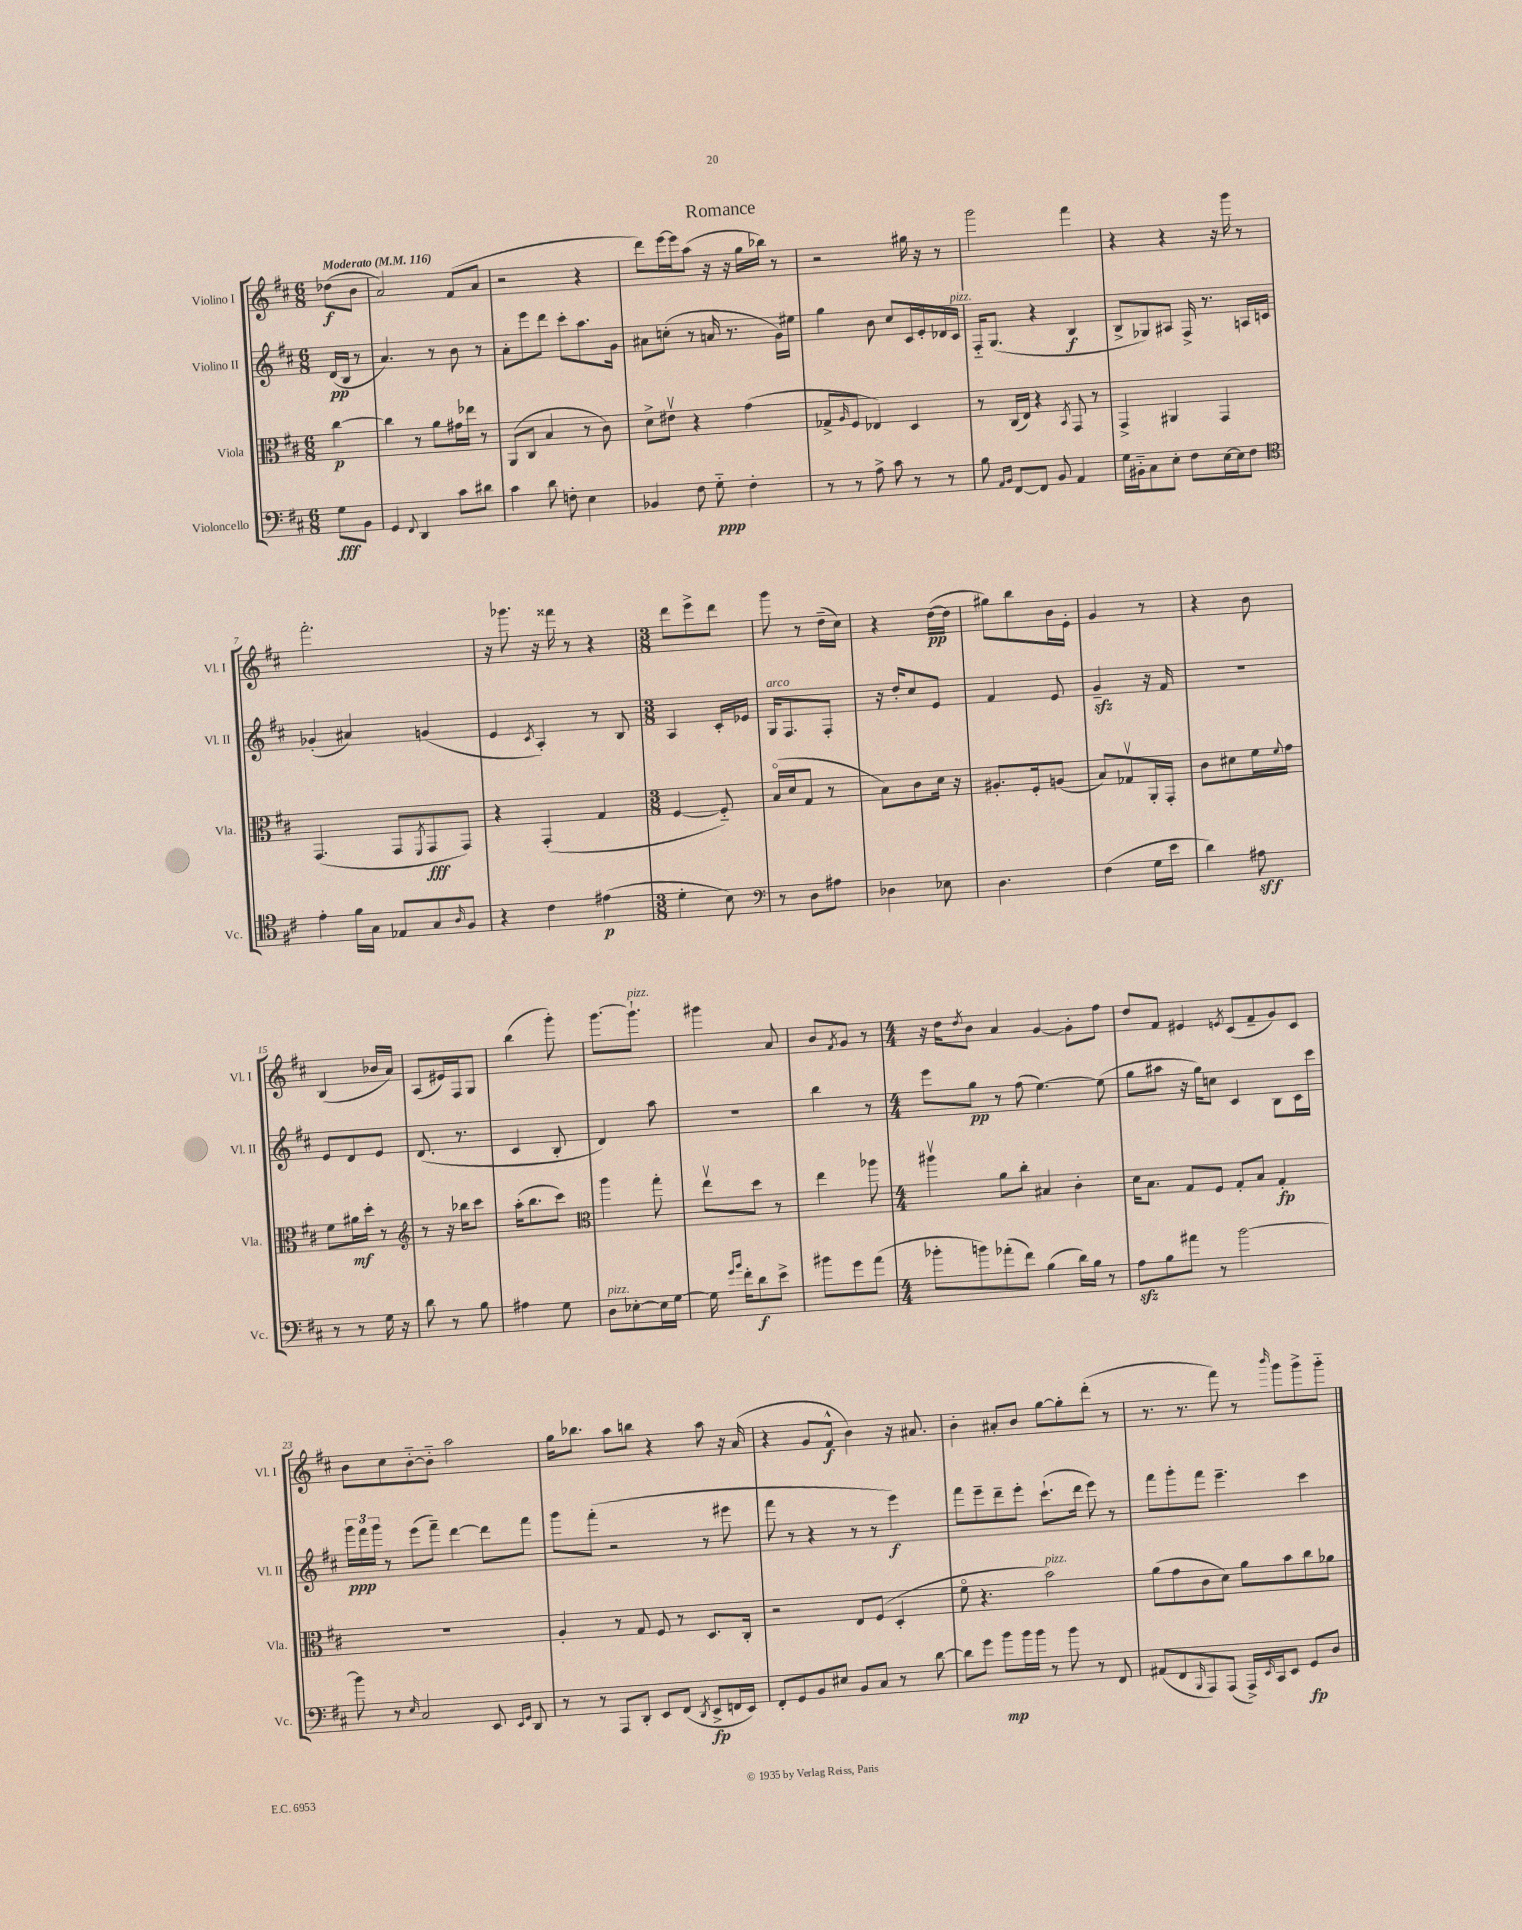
\header { title = "Romance" }
<<
\new StaffGroup <<
\new Staff = "s0" \with { instrumentName = "Violino I" shortInstrumentName = "Vl. I" } {
    \clef treble \key d \major \numericTimeSignature \time 6/8 \partial 4 \tempo "Moderato" 4 = 116
    des''8\f( b'8 |
    a'2) fis'8( a'8 |
    r2 r4 |
    d'''8) e'''16~ e'''16 a''8( r16 r16 g''16 bes''16) r8 |
    r2 gis''16 r16 r8 |
    g'''2 fis'''4 |
    r4 r4 r16 g'''16 r8 |
    fis'''2.-. |
    r16 ges'''8. r16 fisis'''16 r8 r4 |
    \numericTimeSignature \time 3/8 d'''8 e'''8-> d'''8 |
    g'''8 r8 d''16--( cis''16) |
    r4 d''16~\pp( d''16 |
    gis''8) b''8 b'16 e'16-. |
    g'4 r8 |
    r4 b'8 |
    b4( bes'16 a'16) |
    a8( eis'16) fis16 g8 |
    b''4( g'''8-.) |
    g'''8.~ g'''8.-!^\markup { \italic "pizz." } |
    gis'''4 a'8 |
    b'8 \acciaccatura { fis'8 } g'8 r8 |
    \numericTimeSignature \time 4/4 r16 d''16 \acciaccatura { d''8 } b'8 a'4 g'4~ g'8-. fis''8 |
    d''8 fis'8 eis'4 \acciaccatura { e'8 } cis'8( fis'8-- g'8) cis'8 |
    b'8 cis''8 b'8~-_ b'8-_ a''2 |
    g''16 bes''8. a''8 b''8 r4 a''8 r16 a'16( |
    r4 g'8 fis'8-^\f b'4) r16 ais'8. |
    b'4-. ais'8-. b'8 g''8~ g''8-. d'''8-.( r8 |
    r8. r8. fis'''8) r8 \grace { b'''16 } g'''8 g'''8-> g'''8-_ \bar "|." |
}
\new Staff = "s1" \with { instrumentName = "Violino II" shortInstrumentName = "Vl. II" } {
    \clef treble \key d \major \numericTimeSignature \time 6/8 \partial 4
    d'16\pp( b16 r8 |
    a'4.) r8 b'8 r8 |
    a'8-. e'''8 d'''8 cis'''8-. a''8. g'16 |
    ais'8 c''8-.( r8 a'16 r8. g'16) eis''16 |
    g''4 b'8 cis''8 cis'16 e'16-. des'16 cis'16^\markup { \italic "pizz." } |
    fis16-_ g8.( r4 b4\f |
    b8-> ges8) ais8 fis16-> r8. a16 c'16 |
    ges'4-.( ais'4) g'4( |
    e'4 \acciaccatura { cis'8 } a4-.) r8 b8 |
    \numericTimeSignature \time 3/8 a4 cis'16-. ees'16 |
    g16^\markup { \italic "arco" } fis8. fis8-. |
    r16 d''16-. cis''8 e'8 |
    fis'4 e'8 |
    g'4--\sfz r16 fis'16 |
    R4. |
    e'8 d'8 e'8 |
    d'8.( r8. |
    cis'4 b8-. |
    d'4) a''8 |
    R4. |
    b''4 r8 |
    \numericTimeSignature \time 4/4 e'''8 g''8\pp r8 fis''8( e''4.~) e''8( |
    g''8 ais''8 r16 g''16) c''8 cis'4 b8 cis'16 cis'''16 |
    \tuplet 3/2 { g'''16\ppp fis'''16 g'''16 } r8 e'''8( fis'''8--) d'''4~ d'''8 fis'''8 |
    g'''8 fis'''8-.( r2 r8 eis'''8 |
    fis'''8 r8 r4 r8 r8 e'''4\f) |
    fis'''8 e'''8-- d'''8-- e'''8-. cis'''8.-!( d'''16 e'''8) r8 |
    fis'''8 g'''8-. fis'''8 e'''4.-- cis'''4 \bar "|." |
}
\new Staff = "s2" \with { instrumentName = "Viola" shortInstrumentName = "Vla." } {
    \clef alto \key d \major \numericTimeSignature \time 6/8 \partial 4
    cis''4~\p |
    cis''4 r8 a'8 gis'16 ees''16 r8 |
    a,8( cis8 b4 r8 cis'8) |
    d'8-> eis'8\upbow r4 g'4( |
    ges8-> \grace { a16 } fis8 ees4) d4 |
    r8 cis16( e16) r4 \acciaccatura { b,8 } g,8 r8 |
    g,4-> ais,4 g,4 |
    g,4.( g,8 \acciaccatura { fis,8 } g,8\fff g,8) |
    r4 g,4-.( g4 |
    \numericTimeSignature \time 3/8 fis4~ fis8-_) |
    b16\flageolet( d'16 g8 r8 |
    b8) cis'8 d'16 r16 |
    ais8.-. fis16-. a8( |
    b8) ges8\upbow a,16-. g,16-. |
    cis'8 dis'8 fis'16 \appoggiatura { fis'8 } g'16 |
    fis'8 ais'16\mf d''16-. r8 |
    \clef treble r8 r16 bes''16 cis'''8 |
    a''16-.( b''8. cis'''8) |
    \clef alto a''4 g''8-. |
    e''8\upbow d''8 r8 |
    e''4 aes''8 |
    \numericTimeSignature \time 4/4 ais''4\upbow a'8 cis''8-. bis4 cis'4-. |
    d'16 b8. g8 fis8 g8-. b8 g4-.\fp |
    R1 |
    a4-. r8 g8 fis8 r8 d8. cis16-. |
    r2 e8 fis8( d4-. |
    fis'8\flageolet r4. b'2^\markup { \italic "pizz." }) |
    a'8( g'8 cis'8 d'8) a'8 b'8 cis''8 aes'8 \bar "|." |
}
\new Staff = "s3" \with { instrumentName = "Violoncello" shortInstrumentName = "Vc." } {
    \clef bass \key d \major \numericTimeSignature \time 6/8 \partial 4
    g8\fff b,8 |
    g,4 \appoggiatura { fis,8 } d,4 cis'8 dis'8 |
    cis'4 d'8 f8-. e4 |
    bes,4 fis8 g8-_\ppp fis4-. |
    r8 r8 a8-> cis'8 r8 r8 |
    b8 \grace { a,16 b,16 } fis,8~ fis,8 b,8 a,4 |
    g16 bis,16-_ cis8 e8-. fis8 e16~ e16 fis8 |
    \clef tenor e'4-. fis'16 g16 ees8 g8 \grace { a16 } fis8 |
    r4 cis'4 eis'4\p( |
    \numericTimeSignature \time 3/8 d'4-. b8) |
    \clef bass r8 d8 ais8 |
    des4 ees8 |
    d4. |
    fis4( g16 e'16 |
    d'4) ais8\sff |
    r8 r8 g16 r16 |
    d'8 r8 b8 |
    ais4 g8 |
    d8^\markup { \italic "pizz." } ees8~-. ees16 g16~ |
    g16 \grace { g'16 b'16 } fis'16-. d'8\f e'8-> |
    bis'8 g'8 a'8( |
    \numericTimeSignature \time 4/4 bes'8-. b'8) aes'8-.( fis'8) b4( d'16) b16 r8 |
    a8\sfz b8 ais'8 r8 b'2~ |
    b'8 r8 \grace { e16 } cis2 e,8 \grace { e,16 g,16 } d,8 |
    r8 r8 a,,8 d,8-. e,8 fis,8( \acciaccatura { d,8 } e,8->\fp f,16 e,16) |
    fis,8-. g,8 b,8 eis8 b,8 cis8 r8 d'8~ |
    d'8 g'8 b'8\mp b'16 b'16 r8 b'8 r8 fis,8 |
    ais,8( fis,8 \grace { b,,16 } a,,8) a,,8( a,,16->) \grace { e,16 } cis,16 e,8 g,8\fp d8 \bar "|." |
}
>>
>>
